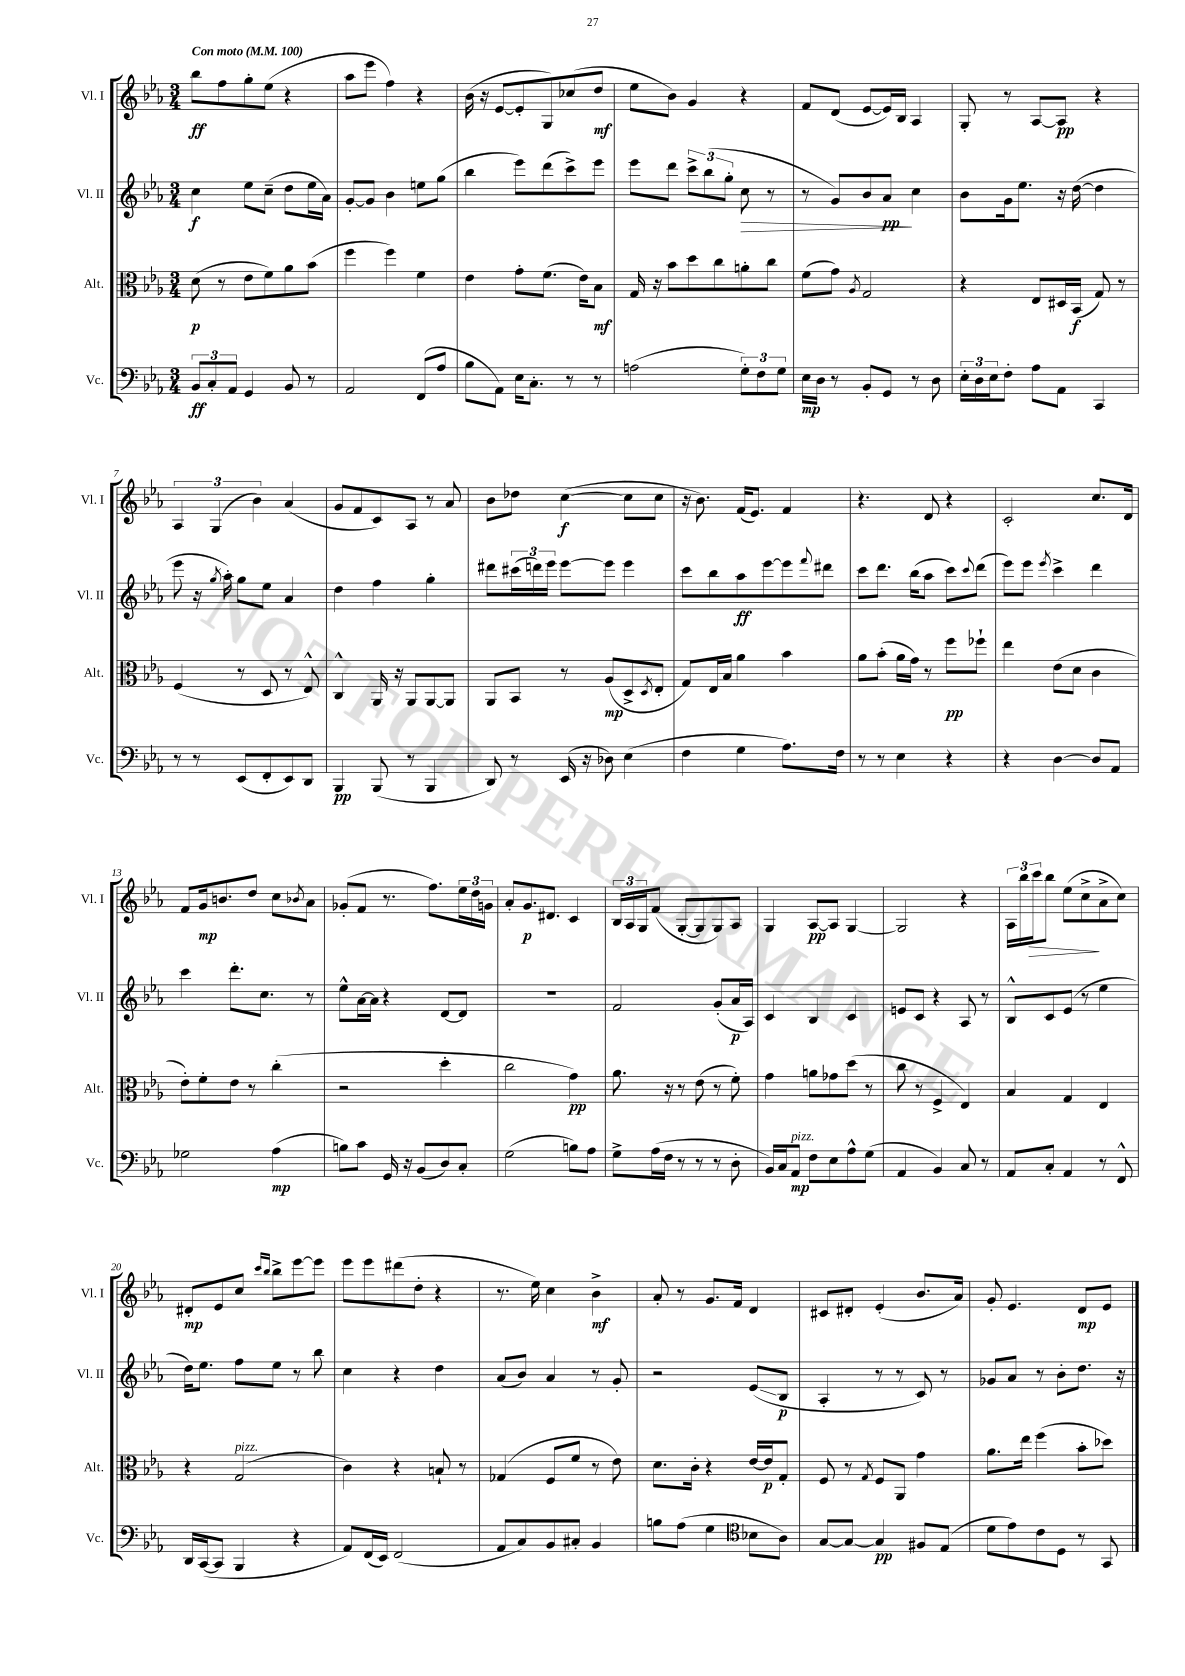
<<
\new StaffGroup <<
\new Staff = "s0" \with { instrumentName = "Vl. I" shortInstrumentName = "Vl. I" } {
    \clef treble \key ees \major \numericTimeSignature \time 3/4 \tempo "Con moto" 4 = 100
    bes''8\ff f''8 g''8-. ees''8( r4 |
    aes''8 ees'''8 f''4) r4 |
    bes'16( r16 ees'8~ ees'8-. g8) ces''8( d''8\mf |
    ees''8 bes'8) g'4 r4 |
    f'8 d'8( ees'8~ ees'16) bes16 aes4 |
    g8-. r8 aes8~ aes8\pp r4 |
    \tuplet 3/2 { aes4 g4( bes'4) } aes'4( |
    g'8 f'8 c'8) aes8 r8 aes'8 |
    bes'8 des''8 c''4~\f( c''8 c''8 |
    r16 bes'8.) f'16( ees'8.) f'4 |
    r4. d'8 r4 |
    c'2-. c''8. d'16 |
    f'8 g'16\mp b'8. d''8 c''8 \acciaccatura { bes'8 } aes'8 |
    ges'8-.( f'8 r8. f''8.) \tuplet 3/2 { ees''16 d''16 g'16 } |
    aes'8-. g'8.\p dis'8. c'4 |
    \tuplet 3/2 { bes16 aes16 g16 } f'8( g8~-. g8 g8) aes8 |
    g4 aes8~\pp aes8 g4~ |
    g2 r4 |
    \tuplet 3/2 { aes16 bes''16 c'''16\> } bes''8 ees''8( c''8->\! aes'8-> c''8) |
    dis'8-.\mp ees'8 c''8 \grace { c'''16 bes''16 } bes''8-> ees'''8~ ees'''8 |
    ees'''8 ees'''8 dis'''8( d''8-. r4 |
    r8. ees''16) c''4 bes'4->\mf |
    aes'8-. r8 g'8. f'16 d'4 |
    cis'8 dis'8-. ees'4-.( bes'8. aes'16) |
    g'8-. ees'4. d'8\mp ees'8 \bar "|." |
}
\new Staff = "s1" \with { instrumentName = "Vl. II" shortInstrumentName = "Vl. II" } {
    \clef treble \key ees \major \numericTimeSignature \time 3/4
    c''4\f ees''8 c''8--( d''8 ees''16 aes'16) |
    g'8~-. g'8 bes'4 e''8 g''8( |
    bes''4 ees'''8) d'''8( c'''8->) ees'''8 |
    ees'''8 d'''8 \tuplet 3/2 { c'''8-> bes''8( g''8-. } c''8\> r8 |
    r8 g'8) bes'8 aes'8\pp\! c''4 |
    bes'8 g'16 ees''8. r16 d''16~( d''4 |
    ees'''8 r16 \acciaccatura { g''8 } aes''16-.) g''8 ees''8 aes'4 |
    d''4 f''4 g''4-. |
    dis'''8 \tuplet 3/2 { cis'''16( d'''16) ees'''16 } ees'''8~ ees'''8 ees'''4 |
    c'''8 bes''8 aes''8\ff ees'''8~ ees'''8 \appoggiatura { f'''8 } dis'''8 |
    c'''8 d'''8. bes''16( aes''8 c'''8) \appoggiatura { c'''8 } d'''8( |
    ees'''8) ees'''8 \acciaccatura { ees'''8 } c'''4-> d'''4 |
    c'''4 d'''8.-. c''8. r8 |
    ees''8-^ aes'16~ aes'16 r4 d'8~ d'8 |
    R2. |
    f'2 g'8-.( aes'16\p aes16) |
    c'4 bes4 c'4 |
    e'8 c'8 r4 aes8 r8 |
    bes8-^ c'8 ees'8( r8 ees''4 |
    d''16) ees''8. f''8 ees''8 r8 bes''8 |
    c''4 r4 d''4 |
    aes'8( bes'8) aes'4 r8 g'8-. |
    r2 ees'8\glissando( bes8\p |
    aes4-. r8 r8 c'8) r8 |
    ges'8 aes'8 r8 bes'8-. d''8. r16 \bar "|." |
}
\new Staff = "s2" \with { instrumentName = "Alt." shortInstrumentName = "Alt." } {
    \clef alto \key ees \major \numericTimeSignature \time 3/4
    d'8\p( r8 ees'8 f'8) aes'8 bes'8( |
    f''4 f''4) f'4 |
    ees'4 g'8-. f'8.( ees'16) bes8\mf |
    g16 r16 bes'8 d''8 c''8 a'8-. c''8 |
    f'8( g'8) \acciaccatura { aes8 } g2 |
    r4 ees8 dis16 bes,16\f( g8) r8 |
    f4( r8 d8 r8 ees8-^) |
    c4-^ aes,16 r16 aes,8 aes,8~ aes,8 |
    aes,8 bes,8 r8 aes8\mp( d8-> \acciaccatura { d8 } ees8-. |
    g8) ees16 bes16 aes'4 bes'4 |
    aes'8 bes'8-.( aes'16 g'16) r8 f''8\pp fes''8-! |
    ees''4 ees'8( d'8 c'4 |
    ees'8-.) f'8-. ees'8 r8 c''4-.( |
    r2 d''4-. |
    c''2 g'4\pp) |
    aes'8. r16 r8 ees'8( r8 f'8-.) |
    g'4 a'8 ges'8 d''8( r8 |
    c''8 r8 f4-> ees4) |
    bes4 g4 ees4 |
    r4 g2^\markup { \italic "pizz." }( |
    c'4) r4 b8-! r8 |
    ges4( f8 f'8 r8 ees'8) |
    d'8. c'16-. r4 ees'16~ ees'16\p g8-. |
    f8 r8 \acciaccatura { g8 } f8 aes,8 g'4 |
    aes'8. ees''16 f''4( bes'8-. des''8) \bar "|." |
}
\new Staff = "s3" \with { instrumentName = "Vc." shortInstrumentName = "Vc." } {
    \clef bass \key ees \major \numericTimeSignature \time 3/4
    \tuplet 3/2 { bes,8\ff c8-. aes,8 } g,4 bes,8 r8 |
    aes,2 f,8( aes8 |
    bes8 aes,8) ees16 c8.-. r8 r8 |
    a2( \tuplet 3/2 { g8-.) f8 g8 } |
    ees16\mp d16 r8 bes,8-. g,8 r8 d8 |
    \tuplet 3/2 { ees16-. d16 ees16 } f8-. aes8 aes,8 c,4 |
    r8 r8 ees,8( f,8-. ees,8) d,8 |
    bes,,4\pp bes,,8( r8 bes,,4 |
    d,8) r8 ees,16( r16 des8) ees4( |
    f4 g4 aes8.) f16 |
    r8 r8 ees4 r4 |
    r4 d4~ d8 aes,8 |
    ges2 aes4\mp( |
    b8) c'8 g,16 r16 bes,8( d8) c8-. |
    g2( b8) aes8 |
    g8-> aes16( f16 r8 r8 r8 d8-. |
    bes,16) c16 aes,8\mp^\markup { \italic "pizz." } f8 ees8 aes8-^ g8( |
    aes,4 bes,4) c8 r8 |
    aes,8 c8-. aes,4 r8 f,8-^ |
    d,16 c,16~( c,8 bes,,4 r4 |
    aes,8) f,16( ees,16) f,2( |
    aes,8 c8) bes,8 cis8-. bes,4 |
    b8 aes8( g4 \clef tenor bes8 aes8) |
    g8~ g8~ g4\pp fis8 ees8( |
    d'8 ees'8) c'8 d8 r8 g,8 \bar "|." |
}
>>
>>
